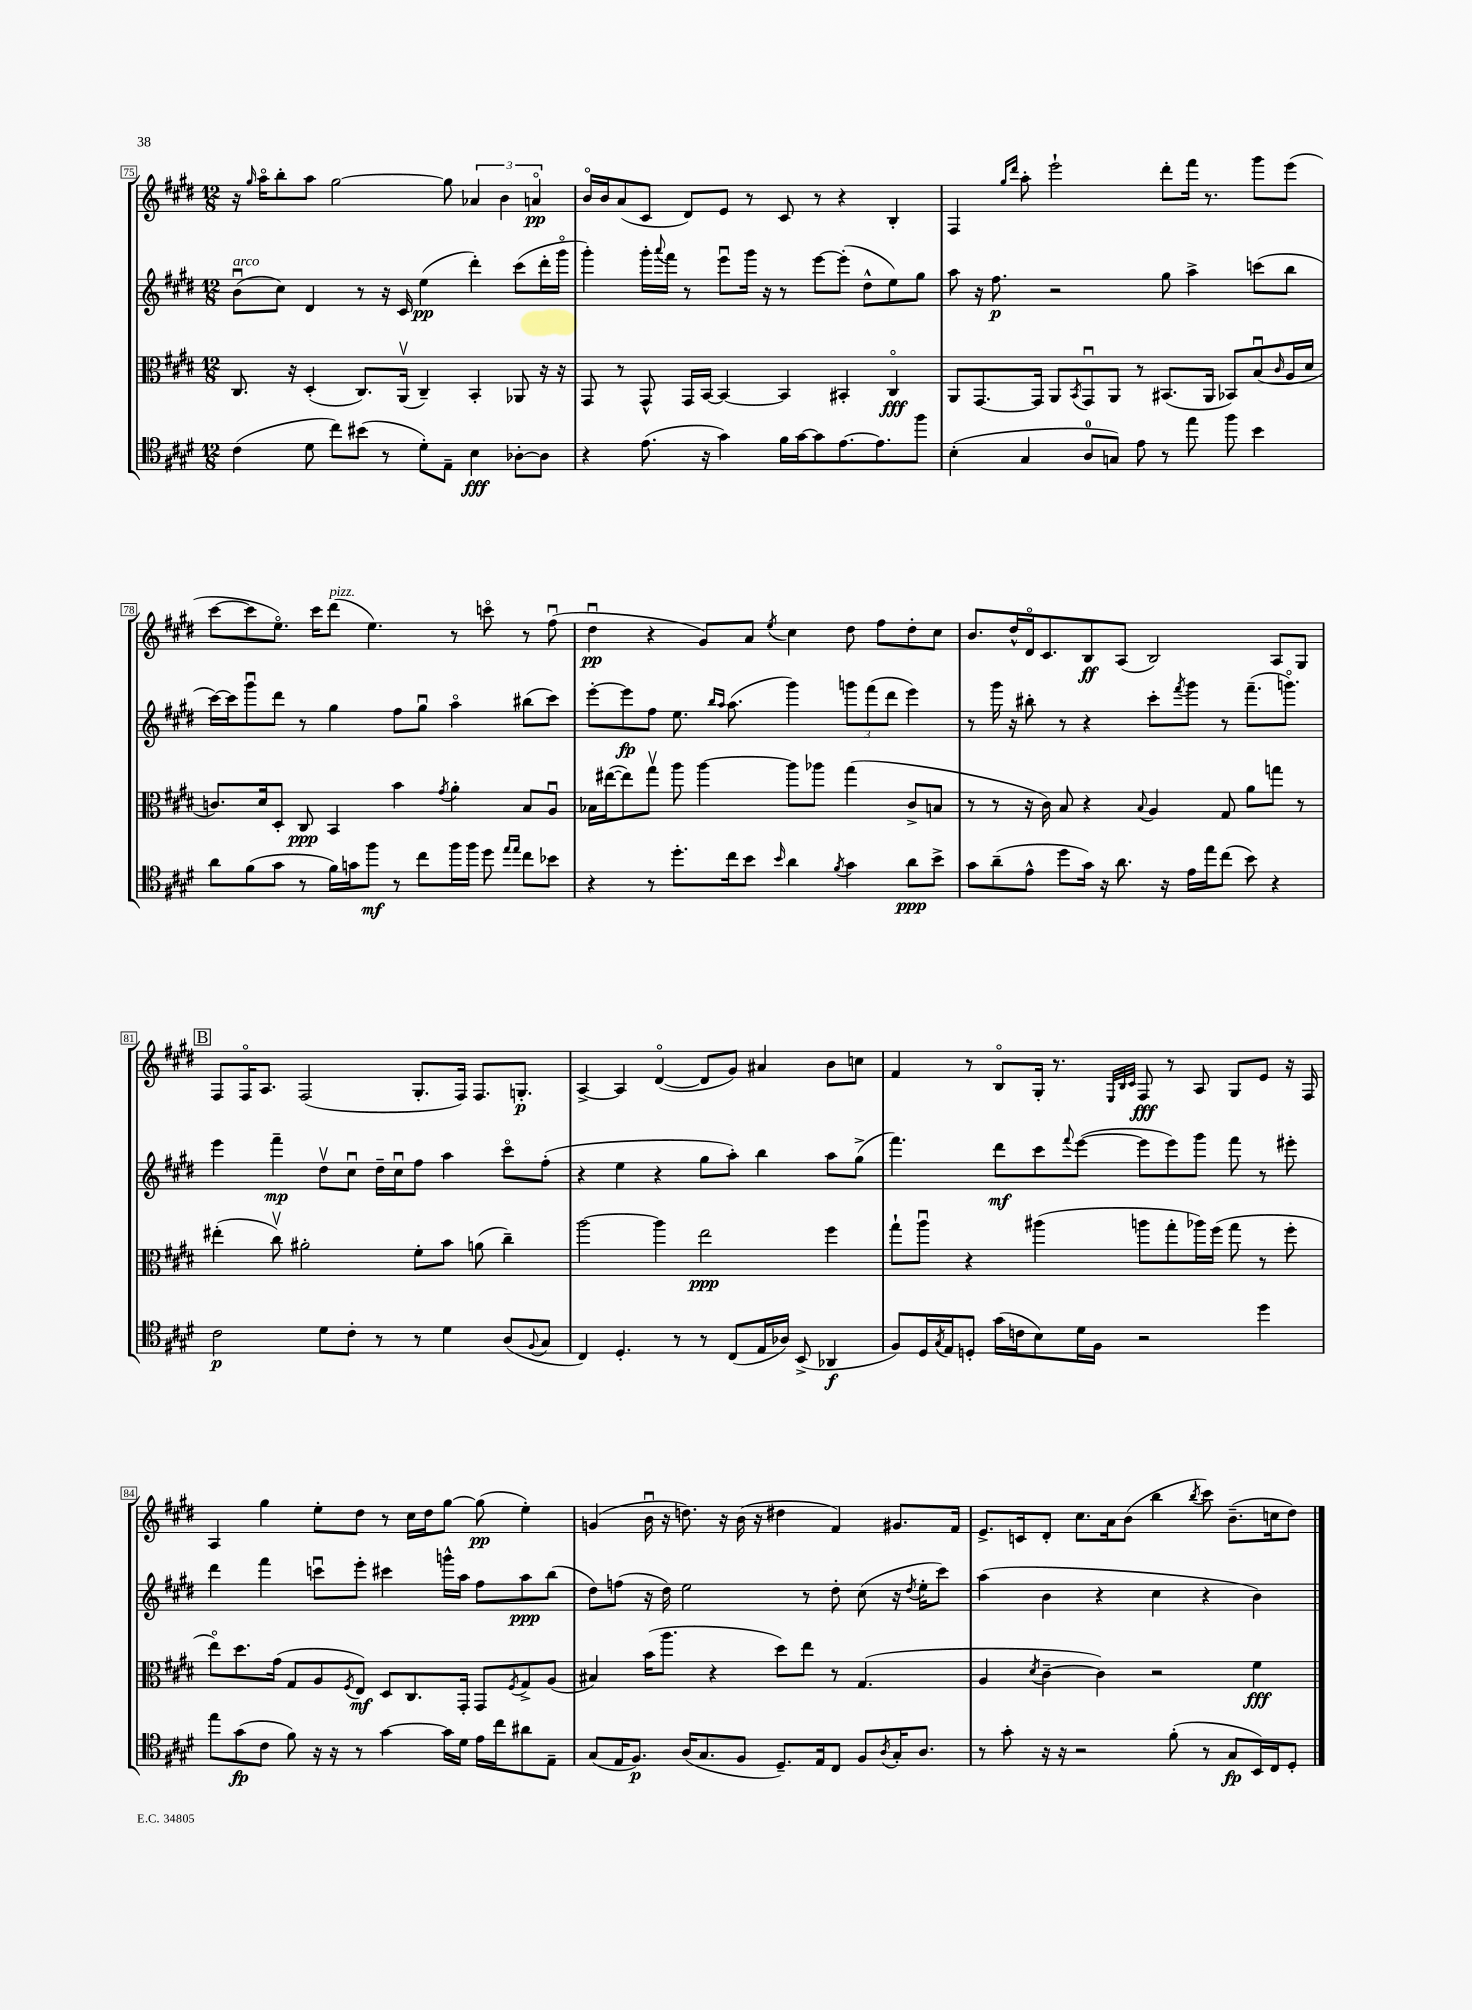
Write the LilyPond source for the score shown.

<<
\new StaffGroup <<
\new Staff = "s0" {
    \clef treble \key e \major \numericTimeSignature \time 12/8
    r16 \grace { gis''16 } a''16\flageolet b''8-. a''8 gis''2~ gis''8 \tuplet 3/2 { aes'4 b'4 a'4\flageolet\pp } |
    b'16\flageolet b'16 a'8( cis'8 dis'8) e'8 r8 cis'8 r8 r4 b4-. |
    fis4 \grace { gis''16 dis'''16 } a''8-. e'''2-! dis'''8-. fis'''16 r8. gis'''8 e'''8( |
    cis'''8~ cis'''8 e''8.\flageolet) cis'''16 dis'''8^\markup { \italic "pizz." }( e''4.) r8 c'''8\flageolet r8 fis''8\downbow( |
    dis''4\downbow\pp r4 gis'8) a'8 \acciaccatura { e''8 } cis''4 dis''8 fis''8 dis''8-. cis''8 |
    b'8. dis''16-^ dis'16\flageolet cis'8. b8\ff a8( b2) a8 gis8 |
    \mark \markup { \box "B" } fis8 fis16\flageolet a8. fis2( gis8.-. fis16) fis8. g8.-.\p |
    a4~-> a4 dis'4~\flageolet( dis'8 gis'8) ais'4 b'8 c''8 |
    fis'4 r8 b8\flageolet gis16-. r8. \grace { e32 b32 cis'32 } fis8\fff r8 a8 gis8 e'8 r16 fis16 |
    a4 gis''4 e''8-. dis''8 r8 cis''16 dis''16 gis''8~ gis''8\pp( e''4-.) |
    g'4( b'16\downbow r16 d''8.) r16 b'16( r16 dis''4 fis'4) gis'8. fis'16 |
    e'8.-> c'16 dis'8-. cis''8. a'16 b'8( b''4 \acciaccatura { b''8 } cis'''8) b'8.--( c''16 dis''8) \bar "|." |
}
\new Staff = "s1" {
    \clef treble \key e \major \numericTimeSignature \time 12/8
    b'8\downbow^\markup { \italic "arco" }( cis''8) dis'4 r8 r16 cis'16 e''4\pp( dis'''4-.) cis'''8( dis'''16-. gis'''16\flageolet |
    gis'''4-.) gis'''16-. \appoggiatura { a'''8 } fis'''16 r8 e'''8\downbow gis'''16 r16 r8 e'''8~ e'''8-.( dis''8-^ e''8) gis''8 |
    a''8 r16 fis''8.\p r2 gis''8 a''4-> c'''8( b''8 |
    cis'''16~) cis'''16 gis'''8\downbow dis'''8 r8 gis''4 fis''8 gis''8\downbow a''4\flageolet bis''8( cis'''8) |
    e'''8~-. e'''8\fp fis''8 e''8. \grace { b''16 a''16 } a''8.( gis'''4) \tuplet 3/2 { g'''8 fis'''8( dis'''8 } e'''4) |
    r8 gis'''16 r16 bis''8-. r8 r4 cis'''8-. \acciaccatura { fis'''8 } gis'''8 r8 fis'''8.--( g'''8.\flageolet) |
    \mark \markup { \box "B" } e'''4 fis'''4--\mp dis''8\upbow cis''8\downbow dis''16-- cis''16\downbow fis''8 a''4 cis'''8\flageolet fis''8-.( |
    r4 e''4 r4 gis''8 a''8-.) b''4 a''8 gis''8->( |
    fis'''4.) dis'''8\mf cis'''8 \appoggiatura { fis'''8 } e'''8~( e'''8 e'''8) gis'''8 fis'''8 r8 eis'''8-. |
    dis'''4 fis'''4 c'''8\downbow e'''8-. cis'''4 g'''16-^ a''16 fis''8 a''8\ppp b''8( |
    dis''8) f''8( r16 dis''16) e''2 r8 dis''8-. cis''8( r16 \acciaccatura { dis''8 } e''16-. cis'''8) |
    a''4( b'4 r4 cis''4 r4 b'4) \bar "|." |
}
\new Staff = "s2" {
    \clef alto \key e \major \numericTimeSignature \time 12/8
    cis8. r16 dis4-.( cis8.) a,16\upbow( cis4--) b,4-. aes,8 r16 r16 |
    gis,8 r8 gis,8-^ gis,16 b,16~ b,4~ b,4 bis,4-. cis4\flageolet\fff |
    a,8 gis,8.~ gis,16 a,8 \acciaccatura { b,8 } gis,8\downbow a,8 r8 bis,8.( a,16 bes,8) b8\downbow( \grace { cis'16 } a16 dis'16 |
    c'8.) dis'16 dis8-. cis8\ppp b,4 b'4 \acciaccatura { gis'8 } a'4-. b8 a8\downbow |
    bes16 eis''16~( eis''8) gis''8\upbow a''8 a''4~ a''8 aes''8 gis''4( cis'8-> b8 |
    r8 r8 r16 cis'16) b8 r4 \appoggiatura { b8 } a4 gis8 a'8 g''8 r8 |
    \mark \markup { \box "B" } eis''4-.( cis''8\upbow) ais'2-. fis'8-. b'8 a'8( cis''4--) |
    a''2~ a''4 e''2\ppp fis''4 |
    gis''8-! a''8\downbow r4 ais''4( a''8 gis''8-. aes''16) fis''16( gis''8 r8 fis''8-. |
    e''8\flageolet) dis''8. gis'16( gis8 a8 \acciaccatura { fis8 } e8\mf) dis8 cis8. gis,16-. gis,8 \acciaccatura { fis8 } gis8-> a8( |
    bis4) b'16( a''8. r4 dis''8) e''8 r8 gis4.( |
    a4 \acciaccatura { dis'8 } cis'4~-- cis'4) r2 fis'4\fff \bar "|." |
}
\new Staff = "s3" {
    \clef tenor \key e \major \numericTimeSignature \time 12/8
    cis'4( dis'8 cis''8) bis'8( r8 dis'8-.) e8-- b4\fff aes8~-. aes8 |
    r4 e'8.( r16 gis'4) fis'16 gis'16~ gis'8 e'8.~ e'8. fis''8 |
    b4-.( gis4 a8-0 g8) e'8 r8 e''8 fis''8 b'4 |
    a'8 fis'8( gis'8 r8 fis'16) g'16 fis''8\mf r8 cis''8 fis''16 fis''16 dis''8 \grace { e''16 e''16 } cis''8 bes'8 |
    r4 r8 dis''8.-. cis''16 b'8 \grace { b'16 } a'4 \acciaccatura { fis'8 } gis'4 a'8\ppp b'8-> |
    gis'8 a'8--( e'8-^ dis''8 gis'16) r16 a'8. r16 e'16 e''16 cis''8( b'8) r4 |
    \mark \markup { \box "B" } cis'2\p dis'8 cis'8-. r8 r8 dis'4 a8( \appoggiatura { fis8 } gis8 |
    cis4) dis4.-. r8 r8 cis8( e16 aes16) b,8->( aes,4\f |
    fis8) dis16 \acciaccatura { gis8 } e16 d8-. gis'16( c'16 b8) dis'16 fis16 r2 dis''4 |
    e''8 gis'8\fp( cis'8 fis'8) r16 r16 r8 gis'4~ gis'16 dis'16 e'16 cis''16 ais'8 e8-- |
    gis8( e16 fis8.\p) a16( gis8. fis8 dis8.--) e16 cis8 fis8 \acciaccatura { a8 } gis16-. a8. |
    r8 gis'8-. r16 r16 r2 fis'8-.( r8 gis8\fp b,16) cis16 dis8-. \bar "|." |
}
>>
>>
\layout { \context { \Score currentBarNumber = #75 \override BarNumber.stencil = #(make-stencil-boxer 0.1 0.3 ly:text-interface::print) } }
